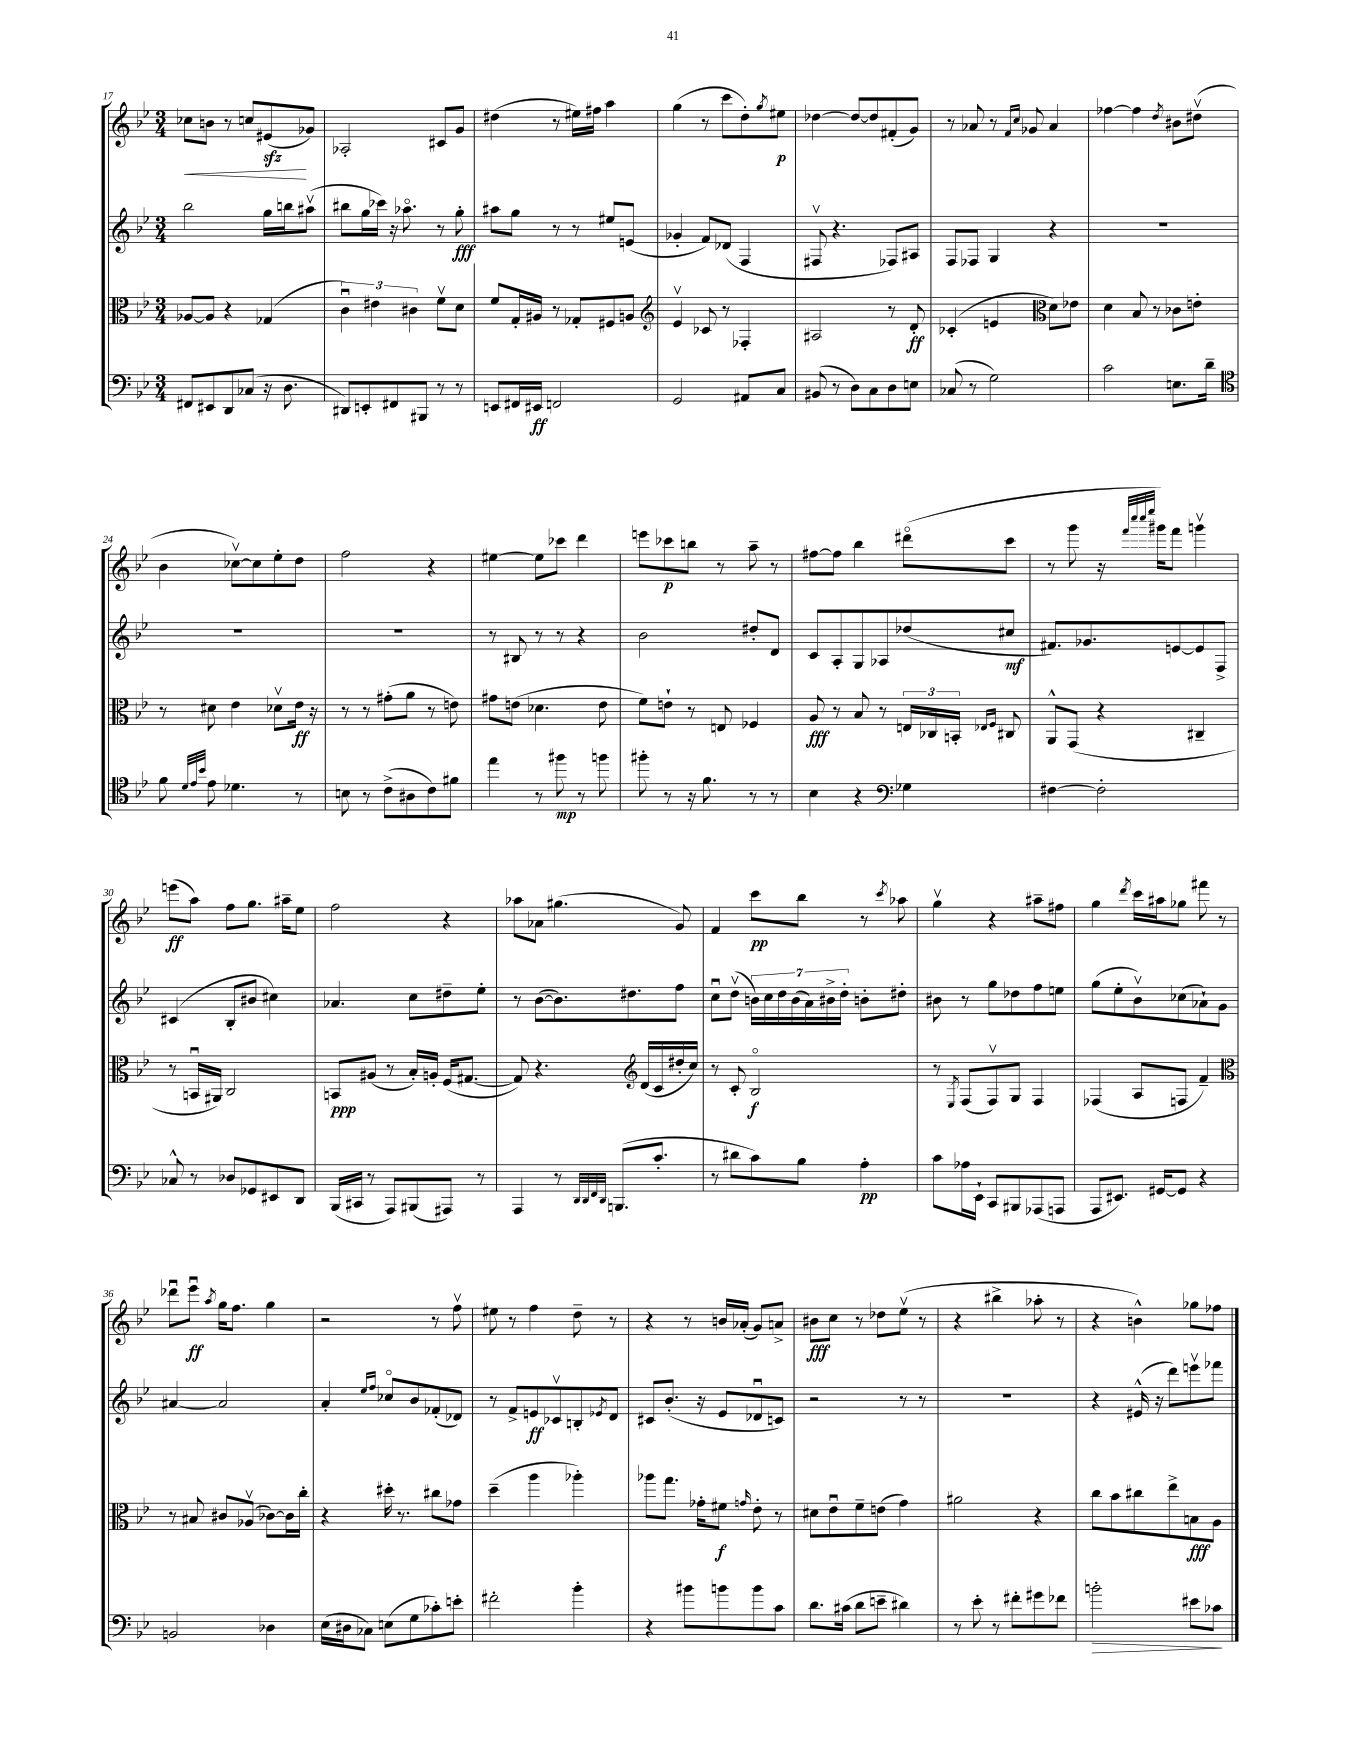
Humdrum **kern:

**kern	**dynam	**kern	**dynam	**kern	**dynam	**kern	**dynam
*part4	*part4	*part3	*part3	*part2	*part2	*part1	*part1
*staff4	*staff4	*staff3	*staff3	*staff2	*staff2	*staff1	*staff1
*clefF4	*	*clefC3	*	*clefG2	*	*clefG2	*
*k[b-e-]	*	*k[b-e-]	*	*k[b-e-]	*	*k[b-e-]	*
*M3/4	*	*M3/4	*	*M3/4	*	*M3/4	*
=17	=17	=17	=17	=17	=17	=17	=17
!	!	!	!	!	!	!	!LO:HP:b
8FF#X/L	.	[8A-X/L	.	2bb-\	.	8cc-X\L	<
8EE#X/	.	8A-/J]	.	.	.	8bn\J	.
8DD/	.	4r	.	.	.	8r	.
(8C-X/J	.	.	.	.	.	8ccn/L	.
16r	.	(4G-X/	.	16gg\LL	.	(8e#Xzz/	.
8.D\	.	.	.	16bbn\J	.	.	.
.	.	.	.	(8aa#Xv\J	.	8g-X/J)	[
=18	=18	=18	=18	=18	=18	=18	=18
8DD#X/L)	.	6cu\)	.	8bb#X\L	.	2A-X'/	.
8EEn'/	.	.	.	16gg\L	.	.	.
.	.	6e#X\	.	.	.	.	.
.	.	.	.	16ccc-X\JJ)	.	.	.
8FF#X/	.	.	.	16r	.	.	.
.	.	.	.	8.aa-X\	.	.	.
.	.	6c#X\	.	.	.	.	.
8BBB#X/J	.	.	.	.	.	.	.
8r	.	8fv\L	.	8r	.	8c#X/L	.
8r	.	8d\J	.	8gg'\	fff	8g/J	.
=19	=19	=19	=19	=19	=19	=19	=19
8EEn/L	.	8f/L	.	8aa#X\L	.	(4dd#X\	.
16FF#X/L	.	16G'/L	.	8gg\J	.	.	.
16EE#X/JJ	ff	16A#X/JJ	.	.	.	.	.
2FFn/	.	8r	.	8r	.	8r	.
.	.	8G-X'/L	.	8r	.	16ee#X\LL)	.
.	.	.	.	.	.	16ff#X\JJ	.
.	.	8F#X/	.	8ee#X/L	.	4aa\	.
.	.	8An/J	.	(8en/J	.	.	.
=20	=20	=20	=20	=20	=20	=20	=20
*	*	*clefG2	*	*	*	*	*
2GG/	.	4e-v/	.	4g-X'/	.	(4gg\	.
.	.	8c-X/	.	8f/L)	.	8r	.
.	.	8r	.	(8d-X/J	.	8ccc\L	.
8AA#X/L	.	4F-X'/	.	4F/	.	8dd'\)	.
.	.	.	.	.	.	8qgg/	.
8C/J	.	.	.	.	.	8ee#X\J	p
=21	=21	=21	=21	=21	=21	=21	=21
(8BB#X/	.	2A#X/	.	8F#Xv/	.	[4dd-X\	.
8r	.	.	.	4.r	.	.	.
8D\L)	.	.	.	.	.	8dd-/L_	.
8C\	.	.	.	.	.	8dd-/]	.
8D\	.	8r	.	8F-X/L)	.	(8f#X'/	.
8En\J	.	8d'/	ff	8A#X/J	.	8g/J)	.
=22	=22	=22	=22	=22	=22	=22	=22
(8C-X/	.	(4c-X'/	.	8F/L	.	8r	.
8r	.	.	.	8F-X/J	.	8a-X/	.
2G\)	.	4en/	.	4G/	.	8r	.
.	.	.	.	.	.	16qqf/LL	.
.	.	.	.	.	.	16qqcc/JJ	.
.	.	.	.	.	.	8g-X/	.
*	*	*clefC3	*	*	*	*	*
.	.	8d\L)	.	4r	.	4a-/	.
.	.	8e-X\J	.	.	.	.	.
=23	=23	=23	=23	=23	=23	=23	=23
2c\	.	4d\	.	2.r	.	[4ff-X\	.
.	.	8B-/	.	.	.	4ff-\]	.
.	.	8r	.	.	.	.	.
.	.	.	.	.	.	8qdd/	.
8.En\L	.	8c-X\L	.	.	.	8b#X\L	.
.	.	8en'\J	.	.	.	(8dd#Xv\J	.
16d~\Jk	.	.	.	.	.	.	.
!!LO:LB:g=z
=24	=24	=24	=24	=24	=24	=24	=24
*clefC4	*	*	*	*	*	*	*
8f\	.	8r	.	2.r	.	4b-\	.
32qqd/LLL	.	.	.	.	.	.	.
32qqe-/	.	.	.	.	.	.	.
32qqb-/JJJ	.	.	.	.	.	.	.
8e-\	.	8d#X\	.	.	.	.	.
4.d-X\	.	4e-\	.	.	.	[8cc-Xv\L)	.
.	.	.	.	.	.	8cc-\]	.
.	.	8d-Xv\L	.	.	.	8ee-'\	.
8r	.	16e-\Jk	ff	.	.	8dd\J	.
.	.	16r	.	.	.	.	.
=25	=25	=25	=25	=25	=25	=25	=25
8Bn\	.	8r	.	2.r	.	2ff\	.
8r	.	8r	.	.	.	.	.
(8c^\L	.	(8g#X'\L	.	.	.	.	.
8A#X\	.	8a\J	.	.	.	.	.
8c\)	.	8r	.	.	.	4r	.
8f#X\J	.	8en\)	.	.	.	.	.
=26	=26	=26	=26	=26	=26	=26	=26
4ee-\	.	8g#X\L	.	8r	.	[4ee#X\	.
.	.	(8en\J	.	8B#X/	.	.	.
8r	.	4.d-X\	.	8r	.	8ee#\L]	.
8ff#X\	mp	.	.	8r	.	8ccc-X\J	.
8r	.	.	.	4r	.	4ddd\	.
8ffn\	.	8e\	.	.	.	.	.
=27	=27	=27	=27	=27	=27	=27	=27
8ff#X'\	.	8f\L)	.	2b-\	.	8eeen\L	.
8r	.	8en`\J	.	.	.	8ccc-X\	p
16r	.	8r	.	.	.	8bbn\J	.
8.f\	.	.	.	.	.	.	.
.	.	8En/	.	.	.	8r	.
8r	.	4F-X/	.	8dd#X'/L	.	8aa~\	.
8r	.	.	.	8d/J	.	8r	.
=28	=28	=28	=28	=28	=28	=28	=28
4B-\	.	8A/	fff	8c/L	.	[8ff#X\L	.
.	.	8r	.	8A'/	.	8ff#\J]	.
4r	.	8B-/	.	8G/	.	4bb-\	.
.	.	8r	.	8A-X/	.	.	.
*clefF4	*	*	*	*	*	*	*
4G-X\	.	24En/LL	.	(8dd-X/	.	(8ddd#X\L	.
.	.	24C-X/	.	.	.	.	.
.	.	24BBn'/JJ	.	.	.	.	.
.	.	16qqE-X/LL	.	.	.	.	.
.	.	16qqF/JJ	.	.	.	.	.
.	.	8C#X/	.	8cc#X/J	mf	8ccc\J	.
=29	=29	=29	=29	=29	=29	=29	=29
[4F#X\	.	8AA^^/L	.	8.f#X/L)	.	8r	.
.	.	(8GG/J	.	.	.	8ggg\	.
.	.	.	.	8.g-X/	.	.	.
2F#'\]	.	4r	.	.	.	16r	.
.	.	.	.	.	.	32qqfff/LLL	.
.	.	.	.	.	.	32qqcccc/	.
.	.	.	.	.	.	32qqcccc/	.
.	.	.	.	.	.	32qqeeee-/JJJ	.
.	.	.	.	.	.	16ggg#X\KL)	.
.	.	.	.	[8en/	.	8fff\J	.
.	.	4C#X~/	.	8e/]	.	4gggnv\	.
.	.	.	.	8F^/J	.	.	.
!!LO:LB:g=z
=30	=30	=30	=30	=30	=30	=30	=30
8C-X^^/	.	8r	.	(4c#X/	.	(8eeen\L	ff
8r	.	16BBnu/LL	.	.	.	8aa\J)	.
.	.	16AA#X/JJ)	.	.	.	.	.
8D-X/L	.	2C/	.	8B-'/L	.	8ff\L	.
8GG-X/	.	.	.	8b#X/J	.	8.gg\J	.
8EE#X/	.	.	.	4cc#X\)	.	.	.
.	.	.	.	.	.	16aa#X~\KL	.
8DD/J	.	.	.	.	.	8ee-\J	.
=31	=31	=31	=31	=31	=31	=31	=31
(16BBB-/LL	.	8BBn/L	ppp	4.a-X/	.	2ff\	.
16CC#X/JJ	.	.	.	.	.	.	.
8r	.	(8A#X/J	.	.	.	.	.
8AAA/L)	.	8r	.	.	.	.	.
(8BBB#X/	.	16B-'/LL)	.	8cc\L	.	.	.
.	.	16An'/JJ	.	.	.	.	.
8AAA#X/J)	.	(16F/KL	.	8dd#X~\	.	4r	.
.	.	[8.G#X/J	.	.	.	.	.
8r	.	.	.	8ee-'\J	.	.	.
=32	=32	=32	=32	=32	=32	=32	=32
4AAA/	.	8G#/])	.	8r	.	8aa-X\L	.
.	.	4.r	.	([8b-\L	.	8a-X\J	.
8r	.	.	.	8.b-\])	.	(4.gg#X\	.
32qqDD/LLL	.	.	.	.	.	.	.
32qqDD/	.	.	.	.	.	.	.
32qqFF/	.	.	.	.	.	.	.
32qqDD/JJJ	.	.	.	.	.	.	.
(8.BBBn/L	.	.	.	.	.	.	.
.	.	.	.	8.dd#X\	.	.	.
*	*	*clefG2	*	*	*	*	*
.	.	(16d/LL	.	.	.	.	.
8.c'/J	.	16c/	.	.	.	.	.
.	.	16dd#X'/	.	8ff\J	.	8g/)	.
.	.	16cc/JJ)	.	.	.	.	.
=33	=33	=33	=33	=33	=33	=33	=33
8r	.	8r	.	8ccu\L	.	4f/	.
8d#X\L	.	8c'/	.	(8ddv\J	.	.	.
8c\)	.	2B-/	f	28bn\LL)	.	8ccc\L	pp
.	.	.	.	28cc\	.	.	.
.	.	.	.	28dd\	.	.	.
.	.	.	.	(28b\	.	.	.
8B-\J	.	.	.	.	.	8bb-\J	.
.	.	.	.	28a\)	.	.	.
.	.	.	.	28b#X^\	.	.	.
.	.	.	.	28dd'\JJ	.	.	.
4A'\	pp	.	.	8bn'\L	.	8r	.
.	.	.	.	.	.	8qccc/	.
.	.	.	.	8dd#X'\J	.	8aa-X\	.
=34	=34	=34	=34	=34	=34	=34	=34
8c\L	.	8r	.	8b#X\	.	4ggv\	.
.	.	8qE-/	.	.	.	.	.
16A-X\L	.	(8F/L	.	8r	.	.	.
16EE-`\JJ	.	.	.	.	.	.	.
8CC/L	.	8Fv/)	.	8gg\L	.	4r	.
8BBB#X/	.	8G/J	.	8dd-X\	.	.	.
(8AAA-X/	.	4F/	.	8ff\	.	8aa#X~\L	.
8AAAn/J	.	.	.	8een\J	.	8ff#X\J	.
=35	=35	=35	=35	=35	=35	=35	=35
8AAA/L	.	(4F-X/	.	(8gg\L	.	4gg\	.
8.EE#X/J)	.	.	.	8ee-'\	.	.	.
.	.	.	.	.	.	8qddd/	.
.	.	8A/L	.	8b-v\)	.	16ccc\LL	.
[16GG#X/KL	.	.	.	.	.	16aa#X\J	.
8GG#/J]	.	8Fn/J	.	(8cc-X\	.	8gg-X\J	.
4r	.	4f~/)	.	8a-X`\)	.	8fff#X\	.
.	.	.	.	8g\J	.	8r	.
!!LO:LB:g=z
=36	=36	=36	=36	=36	=36	=36	=36
*	*	*clefC3	*	*	*	*	*
2BBn/	.	8r	.	[4a#X/	.	8ddd-Xu\L	.
.	.	8B#X/	.	.	.	8eee-u\J	ff
.	.	.	.	.	.	8qaa/	.
.	.	8c#X/L	.	2a#/]	.	16gg\KL	.
.	.	.	.	.	.	8.ff\J	.
.	.	(8A-Xv/J	.	.	.	.	.
4D-X\	.	[8c-X\L)	.	.	.	4gg\	.
.	.	16c-\L]	.	.	.	.	.
.	.	16cc'\JJ	.	.	.	.	.
=37	=37	=37	=37	=37	=37	=37	=37
(16E-\LL	.	4r	.	4a'/	.	2r	.
16D#X\J	.	.	.	.	.	.	.
8C-X\J)	.	.	.	.	.	.	.
.	.	.	.	16qqee-/LL	.	.	.
.	.	.	.	16qqff/JJ	.	.	.
(8En\L	.	16dd#X'\	.	8cc-X/L	.	.	.
.	.	8.r	.	.	.	.	.
8G\	.	.	.	8b-/	.	.	.
8c-X'\)	.	8cc#X\L	.	(8f-X'/	.	8r	.
8en'\J	.	8g-X\J	.	8d-X/J)	.	8ffv\	.
=38	=38	=38	=38	=38	=38	=38	=38
2f#X'\	.	(4dd~\	.	8r	.	8ee#X\	.
.	.	.	.	8f^/L	.	8r	.
.	.	4aa\	.	8en/	ff	4ff\	.
.	.	.	.	8c-Xv/	.	.	.
4b-'\	.	4aa-X'\)	.	8Bn'/	.	8dd~\	.
.	.	.	.	8qe-X/	.	.	.
.	.	.	.	8d/J	.	8r	.
=39	=39	=39	=39	=39	=39	=39	=39
4r	.	8aa-X\L	.	8c#X/L	.	4r	.
.	.	8.gg\J	.	(8.b-'/J	.	.	.
8b#X\L	.	.	.	.	.	8r	.
.	.	16g-X'\KL	.	16r	.	.	.
8bn\	.	8f#X\J	f	8e-/L	.	16bn/LL	.
.	.	.	.	.	.	(16a-X'/JJ	.
.	.	16qqgn/	.	.	.	.	.
8b\	.	8e-'\	.	8d-Xu/	.	8g/L)	.
8c\J	.	8r	.	8cn/J)	.	8an^/J	.
=40	=40	=40	=40	=40	=40	=40	=40
8.d\L	.	8d#X\L	.	2r	.	8b#X\L	fff
.	.	8e-u\	.	.	.	8cc\J	.
(16c#X\Jk	.	.	.	.	.	.	.
8d\L	.	8f~\	.	.	.	8r	.
8en~\J	.	(8en\J	.	.	.	8dd-X\L	.
4d#X\)	.	4g\)	.	8r	.	(8ee-v\J	.
.	.	.	.	8r	.	8r	.
=41	=41	=41	=41	=41	=41	=41	=41
8r	.	2a#X\	.	2.r	.	4r	.
8e-'\	.	.	.	.	.	.	.
8r	.	.	.	.	.	4bb#X^\	.
8f#X'\L	.	.	.	.	.	.	.
8g#X\	.	4r	.	.	.	8aa-X'\	.
8f-X\J	.	.	.	.	.	8r	.
=42	=42	=42	=42	=42	=42	=42	=42
!	!LO:HP:b	!	!	!	!	!	!
2bn'\	>	8cc\L	.	4r	.	4r	.
.	.	8b-\	.	.	.	.	.
.	.	8cc#X\	.	(16e#X^^/	.	4bn^^\)	.
.	.	.	.	16r	.	.	.
.	.	8ee-^\	.	8ddd\L)	.	.	.
8e#X\L	.	8Bn\	fff	8eeenv\	.	8gg-X\L	.
8c-X\J	.	8A\J	.	8fff-X\J	.	8ff-X\J	.
.	]	.	.	.	.	.	.
==	==	==	==	==	==	==	==
*-	*-	*-	*-	*-	*-	*-	*-
